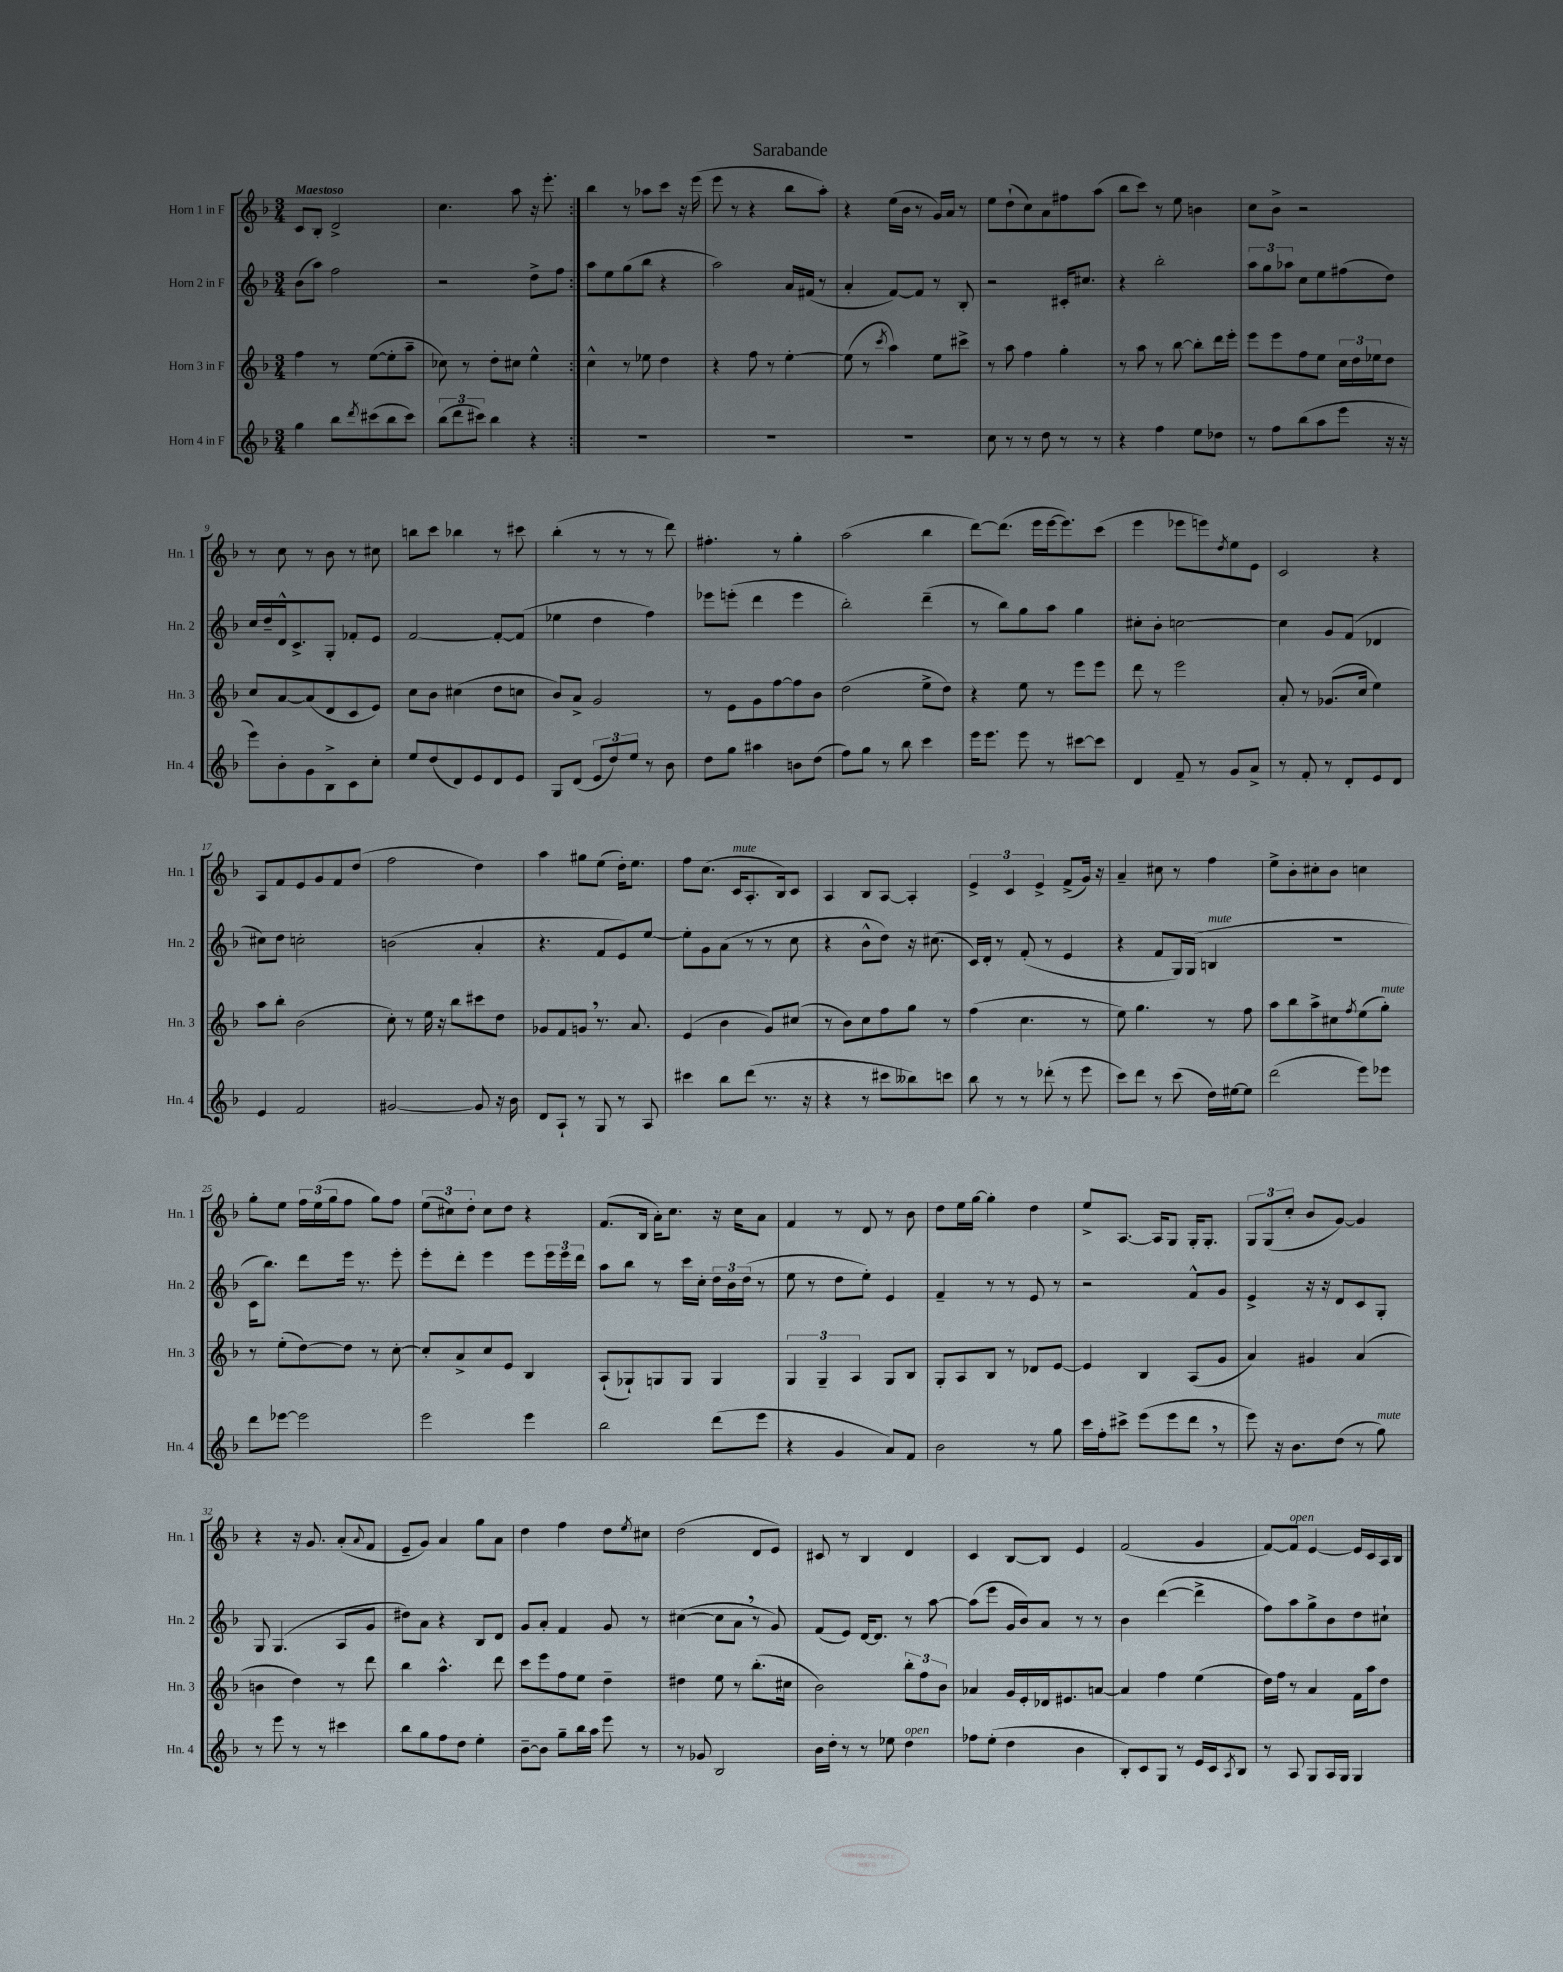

**kern	**kern	**kern	**kern
*part4	*part3	*part2	*part1
*staff4	*staff3	*staff2	*staff1
*I"Horn 4 in F	*I"Horn 3 in F	*I"Horn 2 in F	*I"Horn 1 in F
*I'Hn. 4	*I'Hn. 3	*I'Hn. 2	*I'Hn. 1
*clefG2	*clefG2	*clefG2	*clefG2
*k[b-]	*k[b-]	*k[b-]	*k[b-]
*M3/4	*M3/4	*M3/4	*M3/4
=1	=1	=1	=1
!	!	!	!LO:TX:a:B:t=Maestoso
4gg\	4ff\	(8b-\L	8c/L
.	.	8aa\J)	8B-'/J
8bb-\L	8r	2ff\	2d^/
8qddd/	.	.	.
(8ccc#X\	([8ee\L	.	.
8bb-\	8ee'\]	.	.
8ccc#\J)	8aa~\J	.	.
=2	=2	=2	=2
(12bb-\L	8cc-X\)	2r	4.cc\
12ddd\	.	.	.
.	8r	.	.
12ccc#X\J)	.	.	.
4bb-\	8dd'\L	.	.
.	8cc#X\J	.	8aa\
4r	4ee^^\	8dd^\L	16r
.	.	.	8.eee'\
.	.	8ff\J	.
=3:|!	=3:|!	=3:|!	=3:|!
2.r	4cc^^\	8aa\L	4bb-\
.	.	8ee\	.
.	8r	(8gg\	8r
.	8ee-X\	8bb-\J	8aa-X\L
.	4dd\	4r	8ccc\J
.	.	.	16r
.	.	.	(16eee\
=4	=4	=4	=4
2.r	4r	2aa\)	8eee\
.	.	.	8r
.	8ff\	.	4r
.	8r	.	.
.	[4ee'\	16a/LL	8bb-\L
.	.	(16f#X/JJ	.
.	.	8r	8aa'\J)
=5	=5	=5	=5
2.r	(8ee\]	4a'/	4r
.	8r	.	.
.	8qccc/	.	.
.	4aa\)	[8f/L)	(16ee\LL
.	.	.	16b-\JJ
.	.	8f/J]	8r
.	8ee\L	8r	16g/LL)
.	.	.	16a/JJ
.	8ccc#X^\J	8B-'/	8r
=6	=6	=6	=6
8cc\	8r	2r	8ee\L
8r	8aa\	.	(8dd`\
8r	4ff\	.	8cc\)
8dd\	.	.	8a\
8r	4gg'\	16c#X'/KL	8ff#X\
.	.	8.cc#X/J	.
8r	.	.	(8aa\J
=7	=7	=7	=7
4r	8r	4r	8bb-\L
.	8aa\	.	8ccc\J)
4ff\	8r	2bb-'\	8r
.	[8bb-\	.	8ee\
8ee\L	8bb-'\L]	.	4bn\
8dd-X\J	16ddd\L	.	.
.	16eee'\JJ	.	.
=8	=8	=8	=8
8r	8eee\L	12aa\L	8cc\L
.	.	12gg\	.
8ff\L	8eee\	.	8b-^\J
.	.	12aa-X\J	.
(8bb-\	8ff\	8cc\L	2r
8aa\	8ee\J	8ee\	.
8eee\J	24cc\LL	(8ff#X\	.
.	24dd\	.	.
.	24ee-X\J	.	.
16r	8dd\J	8dd\J)	.
16r	.	.	.
!!LO:LB:g=z
=9	=9	=9	=9
8eee\L)	8cc/L	16cc/LL	8r
.	.	16dd~/	.
8b-'\	[8a/	16d^^/J	8cc\
.	.	8.c^/	.
8g\	(8a/]	.	8r
8B-^\	8d/	8G'/J	8b-\
8c\	8c/	8f-X'/L	8r
8cc'\J	8e/J)	8e/J	8cc#X\
=10	=10	=10	=10
8ee/L	8cc\L	[2f/	8bbn\L
(8dd/	8b-\J	.	8ccc\J
8d/)	(4cc#X\	.	4bb-X\
8e/	.	.	.
8d/	8dd\L	8f'/L_	8r
8e/J	8ccn\J	(8f/J]	8ccc#X\
=11	=11	=11	=11
8G/L	8b-/L)	4ee-X\	(4bb-'\
(8d/J	8a^/J	.	.
12e/L	2g/	4dd\	8r
12dd/)	.	.	.
.	.	.	8r
12ee/J	.	.	.
8r	.	4ff\)	8r
8b-\	.	.	8ddd\)
=12	=12	=12	=12
8dd\L	8r	8eee-X\L	4.ff#X'\
8gg\J	8e\L	(8eeen'\J	.
4aa#X\	8g\	4ddd\	.
.	[8ff\	.	8r
8bn\L	8ff\]	4eee\	4gg'\
(8dd\J	8b-\J	.	.
=13	=13	=13	=13
8ff\L)	(2dd\	2bb-'\)	(2aa\
8gg\J	.	.	.
8r	.	.	.
8bb-\	.	.	.
4ccc\	8ee^\L	(4ddd~\	4bb-\
.	8dd\J)	.	.
=14	=14	=14	=14
16eee\KL	4r	8r	[8ddd\L)
8.eee\J	.	.	.
.	.	8bb-\L)	(8.ddd\J]
8eee\	8ee\	8gg\	.
.	.	.	16eee\LL
8r	8r	8aa\J	[16eee\J
.	.	.	8.eee\])
[8ccc#X\L	8eee\L	4gg\	.
8ccc#\J]	8eee\J	.	(8ccc\J
=15	=15	=15	=15
4d/	8ddd\	8cc#X'\L	4eee\
.	8r	8b-'\J	.
8f~/	2eee\	[2ccn\	8eee-X\L
8r	.	.	8eeen\)
.	.	.	8qdd/
8g/L	.	.	8ee\
8a^/J	.	.	8e\J
=16	=16	=16	=16
8r	8a'/	4cc\]	2c/
8f'/	8r	.	.
8r	(8.g-X/L	8g/L	.
8d'/L	.	(8f/J	.
.	16cc/Jk	.	.
8e/	4ee\)	4d-X/	4r
8d/J	.	.	.
!!LO:LB:g=z
=17	=17	=17	=17
4e/	8aa\L	8cc#X\L)	8A/L
.	8bb-'\J	8dd\J	8f/
2f/	(2b-\	2ccn'\	8e/
.	.	.	8g/
.	.	.	8f/
.	.	.	(8dd/J
=18	=18	=18	=18
[2g#X/	8cc'\)	(2bn\	2ff\
.	8r	.	.
.	16ee\	.	.
.	16r	.	.
.	8bb-\L	.	.
8g#/]	8ccc#X\	4a'/	4dd\)
16r	8dd\J	.	.
16b-\	.	.	.
=19	=19	=19	=19
8d/L	8g-X/L	4.r	4aa\
8A`/J	8f/	.	.
8r	8gn,/J	.	8gg#X\L
8G/	8.r	8f/L	(8ee\J
8r	.	8e/)	16dd'\KL)
.	8.a/	.	8.ee\J
8A/	.	[8ee/J	.
=20	=20	=20	=20
4ccc#X\	(4e/	8ee'\L]	8ff\L
.	.	8g\	(8.cc\J
8bb-\L	4b-\	(8a\J	.
!	!	!	!LO:TX:a:i:t=mute
.	.	.	16c/KL
(8ddd\J	.	8r	8.A'/
8.r	8g/L)	8r	.
.	.	.	16B-/k)
.	(8cc#X/J	8cc\	8c/J
16r	.	.	.
=21	=21	=21	=21
4r	8r	4r	4A/
.	8b-\L)	.	.
8r	8cc\	8b-^^\L	8B-/L
8ccc#X\L	8ff\	8dd\J)	[8A/J
8bb--X\)	8gg\J	16r	4A'/]
.	.	(8.cc#X\	.
8cccn\J	8r	.	.
=22	=22	=22	=22
8bb-\	(4ff\	16c/LL)	6e^/
.	.	16d'/JJ	.
8r	.	8r	.
.	.	.	6c/
8r	4.cc\	(8f'/	.
.	.	.	6e^/
(8ddd-X'\	.	8r	.
8r	.	4e/	(8f^/L
8eee\	8r	.	16g/Jk)
.	.	.	16r
=23	=23	=23	=23
8ccc\L)	8ee\)	4r	4a~/
8ddd\J	4.gg\	.	.
8r	.	8f/L	8cc#X\
(8ccc\	.	16G/L)	8r
.	.	(16G/JJ	.
!	!	!LO:TX:a:i:t=mute	!
16dd\LL)	8r	4Bn/	4ff\
[16ee#X\J	.	.	.
8ee#\J]	8ff\	.	.
=24	=24	=24	=24
(2ddd\	8aa\L	2.r	8ee^\L
.	8bb-\	.	8b-'\
.	8aa^\	.	8cc#X'\
.	8cc#X\	.	8b-\J
.	8qff/	.	.
8eee\L)	(8ee\	.	4ccn\
!	!LO:TX:a:i:t=mute	!	!
8eee-X\J	8gg'\J)	.	.
!!LO:LB:g=z
=25	=25	=25	=25
8ddd\L	8r	16c\KL	8gg'\L
.	.	8.bb-\J)	.
[8eee-X\J	(8ee'\L	.	8ee\J
2eee-\]	[8dd\)	8ddd\L	24ff\LL
.	.	.	(24ee\
.	.	.	24gg\J
.	8dd\J]	16eee\Jk	8ff\J
.	.	8.r	.
.	8r	.	8gg\L)
.	[8cc'\	8eee'\	8ff\J
=26	=26	=26	=26
2eee\	8cc'/L]	8eee'\L	(12ee\L
.	.	.	12cc#X\)
.	8a^/	8ddd'\J	.
.	.	.	12dd'\J
.	8cc/	4eee\	8cc#\L
.	8e/J	.	8dd\J
4eee\	4B-/	8eee\L	4r
.	.	24eee\L	.
.	.	24eee\	.
.	.	24ddd\JJ	.
=27	=27	=27	=27
2bb-\	(8A`/L	8aa\L	(8.f/L
.	8G-X`/)	8bb-\J	.
.	.	.	16B-/Jk
.	8Gn/	8r	16a'\KL)
.	.	.	8.cc\J
.	8G/J	16ccc\LL	.
.	.	16cc'\JJ	.
(8ddd\L	4G/	24dd\LL	16r
.	.	24b-\	.
.	.	.	16cc\KL
.	.	(24dd\JJ	.
8eee\J	.	8r	8a\J
=28	=28	=28	=28
4r	6G/	8ee\	4f/
.	.	8r	.
.	6G~/	.	.
4g/	.	8dd\L	8r
.	6A/	.	.
.	.	8ee'\J)	8d/
8a/L)	8G/L	4e/	8r
8f/J	8B-/J	.	8b-\
=29	=29	=29	=29
2b-\	8G'/L	4f~/	8dd\L
.	8A/	.	16ee\L
.	.	.	[16gg\JJ
.	8B-/J	8r	4gg'\]
.	8r	8r	.
8r	8d-X/L	8e/	4dd\
8gg\	[8e/J	8r	.
=30	=30	=30	=30
16ccc\LL	4e/]	2r	8ee^/L
16ff'\J	.	.	.
8ccc#X^\J	.	.	[8.A/J
(8eee\L	4B-/	.	.
.	.	.	16A/KL]
8eee\	.	.	8G/J
8ddd,\J	(8A/L	8f^^/L	16G'/KL
.	.	.	8.G'/J
8r	8g/J	8g/J	.
=31	=31	=31	=31
8eee\)	4a/)	4e^/	12G/L
.	.	.	(12G/
16r	.	.	.
.	.	.	12cc'/J
8.b-\L	.	.	.
.	4g#X/	16r	8b-/L
.	.	16r	.
(8dd\J	.	8d/L	[8g/J)
8r	(4a/	8c/	4g/]
!LO:TX:a:i:t=mute	!	!	!
8gg\)	.	8G'/J	.
!!LO:LB:g=z
=32	=32	=32	=32
8r	4bn\	8G/	4r
8eee\	.	(4.G/	.
8r	4dd\)	.	16r
.	.	.	8.g/
8r	.	.	.
4ccc#X\	8r	8A/L	(8a'/L
.	.	.	8qqa/
.	8ddd\	8g/J	8f/J
=33	=33	=33	=33
8bb-\L	4bb-\	8dd#X\L)	8e~/L
8gg\	.	8a\J	8g/J)
8ff\	4.aa^^\	4r	4a/
8dd\J	.	.	.
4ee'\	.	8B-/L	8gg\L
.	8ddd\	8d/J	8a\J
=34	=34	=34	=34
[8b-~\L	8ccc\L	8g/L	4dd\
8b-\J]	8eee\	8a'/J	.
8gg~\L	8ff\	4f/	4ff\
16bb-\L	8ee\J	.	.
16aa\JJ	.	.	.
8eee\	4dd~\	8g/	8dd\L
.	.	.	8qee/
8r	.	8r	8cc#X\J
=35	=35	=35	=35
8r	4dd#X\	([4cc#X\	(2dd\
8g-X/	.	.	.
2B-/	8ee\	8cc#\L]	.
.	8r	8a,\J	.
.	(8.bb-'\L	8r	8d/L
.	.	8g/)	8e/J)
.	16cc#X\Jk	.	.
=36	=36	=36	=36
16b-\LL	2b-\)	(8f/L	8c#X/
16dd'\JJ	.	.	.
8r	.	8e/J)	8r
8r	.	[16d/KL	4B-/
.	.	8.d/J]	.
8ee-X\	.	.	.
!LO:TX:a:i:t=open	!	!	!
4dd\	12bb-'\L	8r	4d/
.	12ff\	.	.
.	.	[8aa\	.
.	12b-\J	.	.
=37	=37	=37	=37
8ff-X\L	4a-X/	(8aa\L]	4c/
(8ee'\J	.	8eee\J	.
4dd\	16g/LL	16g/LL	[8B-/L
.	16e'/	16b-/J)	.
.	16d-X/J	8a/J	8B-/J]
.	8.e#X/	.	.
4b-\	.	8r	4e/
.	[8an/J	8r	.
=38	=38	=38	=38
8B-'/L)	4a/]	4b-\	(2f/
8c/	.	.	.
8G/J	4ff\	([4ddd\	.
8r	.	.	.
16e/LL	(4ee\	4ddd^\]	4g/
16c/J	.	.	.
8qA/	.	.	.
8B-/J	.	.	.
=39	=39	=39	=39
8r	16dd\LL)	8ff\L)	[8f/L)
.	16ff\JJ	.	.
!	!	!	!LO:TX:a:i:t=open
8A/	8r	8aa\	8f/J]
8G/L	4a/	8gg^\	[4e/
16A/L	.	8b-\	.
16G/JJ	.	.	.
4G/	16f\LL	8dd\	16e/LL]
.	16aa\J	.	16c/
.	8dd\J	8cc#X`\J	16A/
.	.	.	16B-/JJ
==	==	==	==
*-	*-	*-	*-
